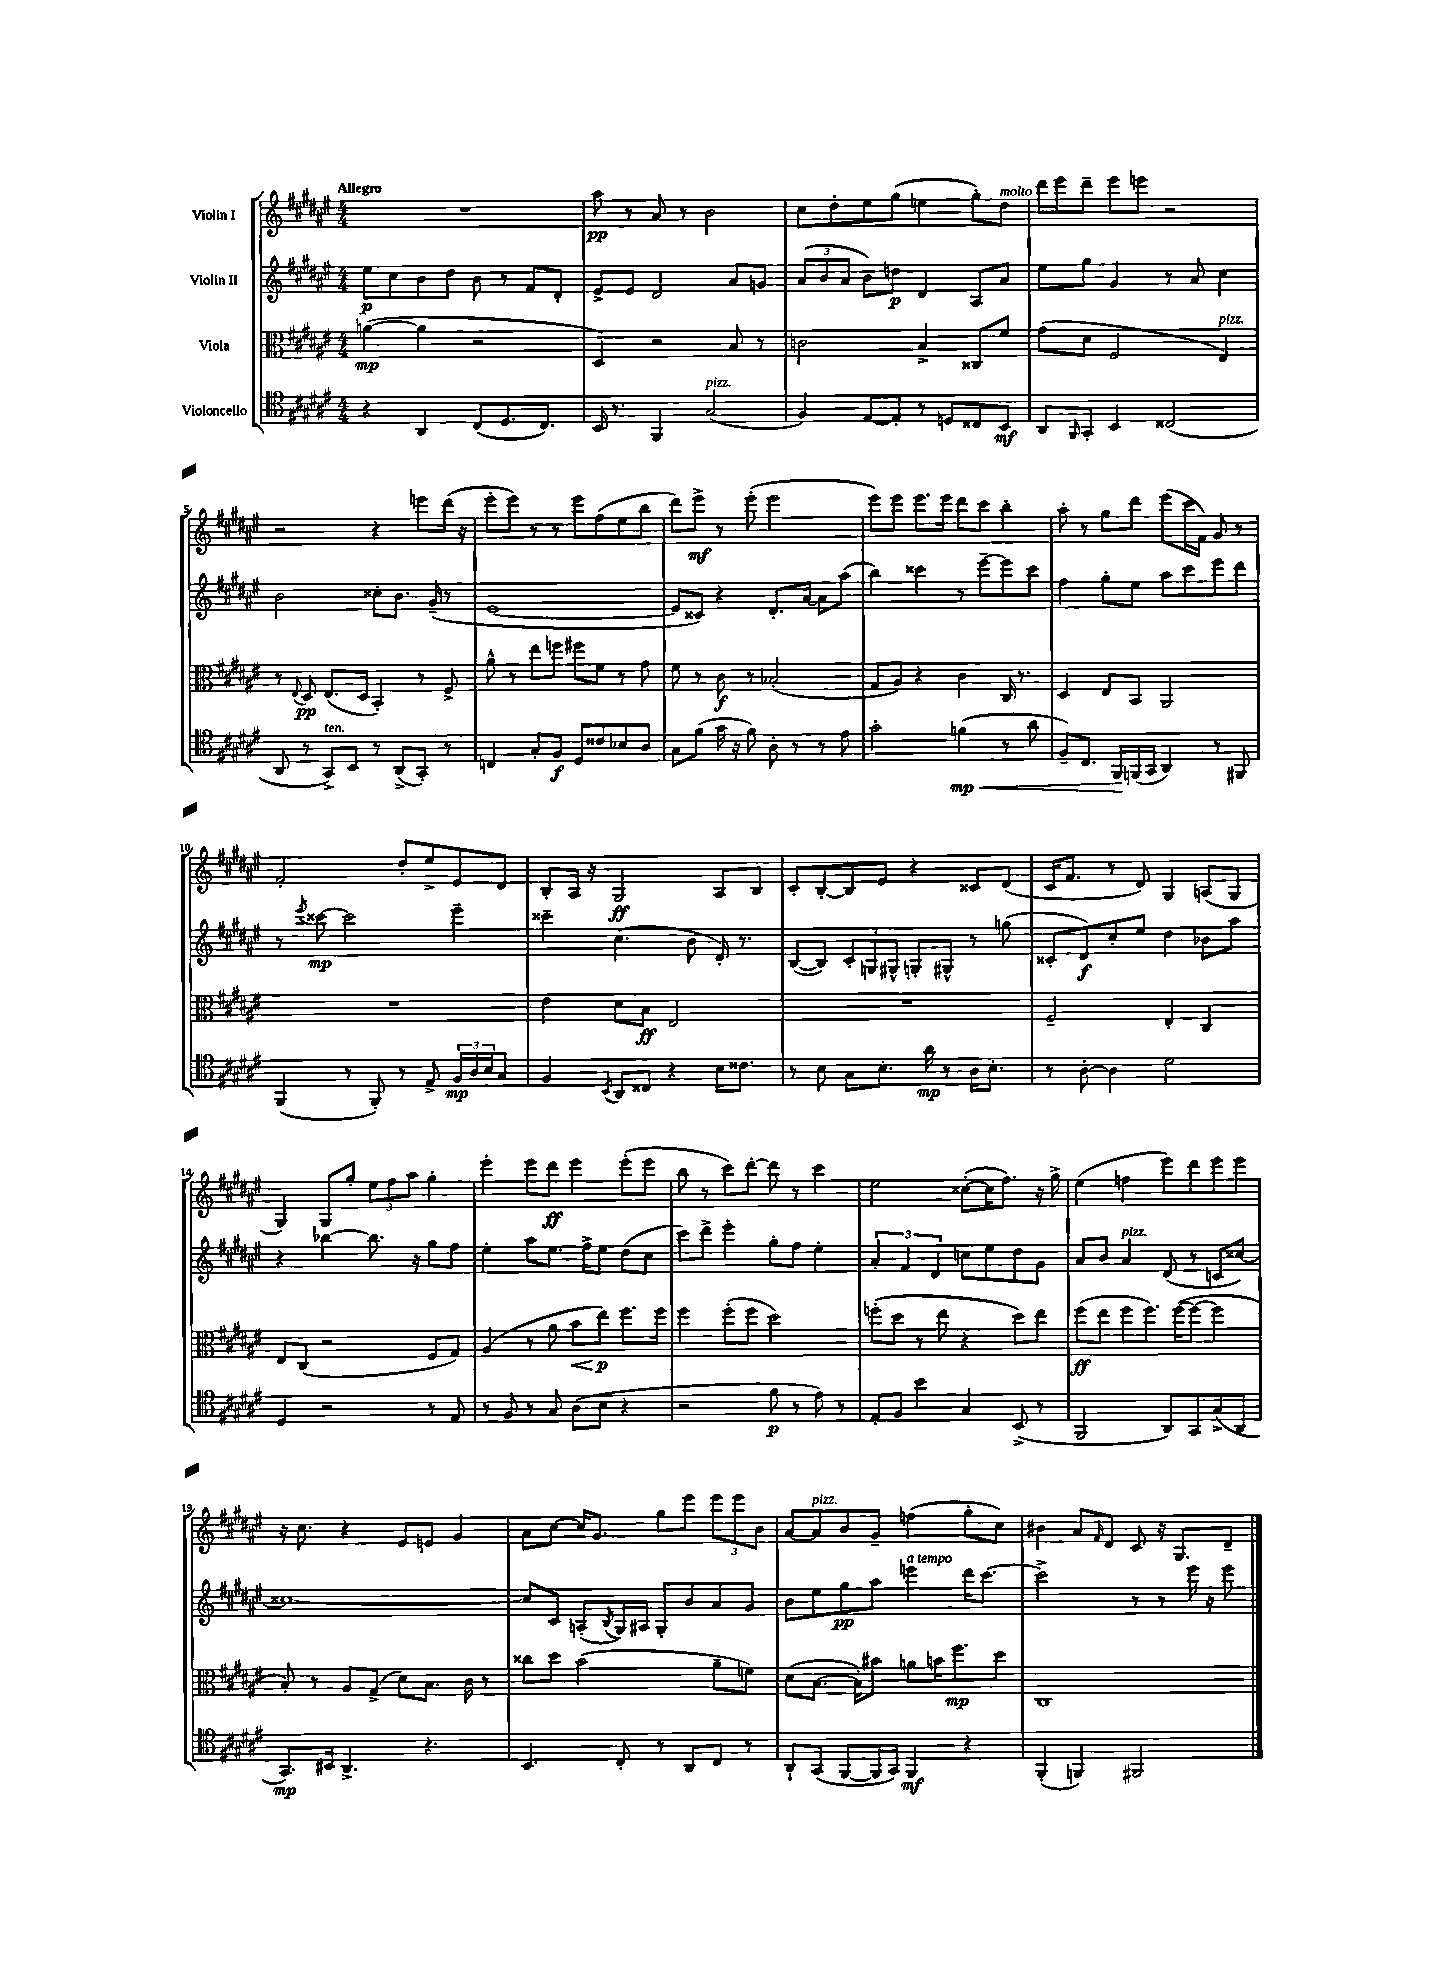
<<
\new StaffGroup <<
\new Staff = "s0" \with { instrumentName = "Violin I" } {
    \clef treble \key fis \major \numericTimeSignature \time 4/4 \tempo "Allegro"
    R1 |
    ais''8\pp r8 ais'8 r8 b'2 |
    cis''8 dis''8-. eis''8 gis''8( e''4 gis''8-.) dis''8^\markup { \italic "molto" } |
    dis'''16 eis'''16 dis'''8-- eis'''8 e'''8 r2 |
    r2 r4 e'''8 dis'''16( r16 |
    eis'''8-. eis'''8) r8 r8 eis'''8 fis''8( eis''8 b''8 |
    dis'''8) eis'''8->\mf r8 eis'''8-.( eis'''2 |
    eis'''8) eis'''8 eis'''8. eis'''16 dis'''8 cis'''8 b''4-. |
    ais''8-. r8 gis''8 dis'''8 eis'''8( cis'''16 fis'16) gis'8 r8 |
    fis'2-. dis''8-. eis''8-> eis'8 dis'8 |
    b8-. ais16 r16 gis2\ff ais8 b8 |
    cis'8-. b8~-. b8 eis'8 r4 cisis'8 dis'8( |
    cis'16 fis'8. r8 dis'8) gis4 a8( gis8 |
    gis4) gis8 gis''8-. \tuplet 3/2 { eis''8 fis''8 ais''8 } gis''4-. |
    eis'''4-. eis'''8 dis'''8\ff eis'''4 eis'''8-.( eis'''8 |
    b''8 r8 cis'''8) dis'''8~-. dis'''8 r8 cis'''4 |
    eis''2 cisis''8~-.( cisis''16 fis''8.) r16 gis''16-> |
    eis''4( f''4 eis'''8) dis'''8 eis'''8 eis'''8 |
    r16 cis''8. r4 eis'8 e'8 gis'4 |
    ais'8 cis''8~ cis''16 gis'8. gis''8 eis'''8 \tuplet 3/2 { eis'''8 eis'''8 b'8 } |
    ais'8~ ais'8^\markup { \italic "pizz." } b'8 gis'8-- f''4( gis''8-. cis''8) |
    bis'4 ais'8 \grace { fis'16 } dis'8 cis'8 r16 gis8. dis'8-- \bar "|." |
}
\new Staff = "s1" \with { instrumentName = "Violin II" } {
    \clef treble \key fis \major \numericTimeSignature \time 4/4
    eis''8\p cis''8 b'8 dis''8 b'8 r8 fis'8 dis'8-. |
    eis'8-> eis'8 dis'2 ais'8 g'8 |
    \tuplet 3/2 { ais'8( b'8 ais'8 } b'8) d''8\p dis'4 ais8 ais'8 |
    eis''8 gis''8 gis'4 r8 ais'8 cis''4 |
    b'2 cisis''8-. b'8. gis'16--( r8 |
    eis'1~ |
    eis'8 cisis'8) r4 dis'8.-. ais'16~ ais'8 ais''8( |
    b''4) cisis'''4 r8 eis'''8~-- eis'''8 cisis'''8 |
    fis''4 gis''8-. eis''8 ais''8 cis'''8 eis'''8 dis'''8 |
    r8 \acciaccatura { eis'''8 } cisis'''8~\mp cisis'''2 eis'''4-- |
    cisis'''4-- cis''4.( b'8 dis'16-.) r8. |
    b8~( b8) \tuplet 3/2 { cis'8-. g8 gis8-^ } g8-. gis8-^ r8 g''8( |
    cisis'8-. dis'8\f) cis''8-. eis''8 dis''4 bes'8 ais''8 |
    r4 bes''4~ bes''8. r16 gis''8 fis''8 |
    eis''4-. ais''8 eis''8. fis''16-> eis''8 dis''8( cis''8 |
    cis'''8) dis'''8-> eis'''4-. gis''8-. fis''8 eis''4-. |
    \tuplet 3/2 { ais'4-. fis'4 dis'4 } c''8 eis''8 dis''8 gis'8 |
    ais'8 b'8 ais'4^\markup { \italic "pizz." } dis'8( r8 c'8 cisis''8~) |
    cisis''1~ |
    cisis''8 cis'8 a8-.( \acciaccatura { b8 } gis16) ais16 gis8-. b'8 ais'8 gis'8 |
    b'8 eis''8 gis''8\pp ais''8 e'''4^\markup { \italic "a tempo" } dis'''16 cis'''8.~ |
    cis'''2-> r8 r8 eis'''16 r16 eis'''8 \bar "|." |
}
\new Staff = "s2" \with { instrumentName = "Viola" } {
    \clef alto \key fis \major \numericTimeSignature \time 4/4
    a'4~\mp( a'4 r2 |
    dis4) r2 b8 r8 |
    c'2 b4-> cisis8 fis'8 |
    gis'8( dis'8 fis2 eis4^\markup { \italic "pizz." }) |
    r8 \appoggiatura { eis8 } dis8\pp eis8.( dis16 b,4-.) r8 fis8-> |
    ais'8-^ r8 eis''8 f''8 fis''8 fis'8 r8 gis'8 |
    fis'8 r8 cis'8\f r8 bes2-.( |
    gis8 ais8) r4 cis'4 cis16 r8. |
    dis4 eis8 b,8 ais,2 |
    R1 |
    eis'4 dis'8 b8\ff eis2 |
    R1 |
    fis2-- eis4-. cis4 |
    eis8 cis8( r2 fis8 gis8) |
    ais4( r8 ais'8 b'8\< eis''8\p\!) fis''8. fis''16 |
    fis''4 fis''8-.( fis''8 dis''2) |
    f''8-.( dis''8 r8 eis''8 r4 dis''8) eis''8 |
    fis''8\ff( eis''8 fis''8 fis''8.) fis''16~( fis''8~ fis''4 |
    b8-.) r8 ais8 gis8->( dis'8) b8. cis'16 r8 |
    cisis''8 dis''8 b'2( ais'8-- f'8) |
    dis'8( b8.~ b16-.) bis'8 a'8 b'16 fis''8.\mp dis''8 |
    cis1 \bar "|." |
}
\new Staff = "s3" \with { instrumentName = "Violoncello" } {
    \clef tenor \key fis \major \numericTimeSignature \time 4/4
    r4 ais,4 cis8( dis8. cis8.) |
    b,16 r8. fis,4 gis2^\markup { \italic "pizz." }( |
    fis4) eis8~ eis8-. r8 d8 cisis8 b,8\mf |
    ais,8 \grace { fis,16 } gis,8-. b,4 cisis2( |
    ais,8 r8 gis,8->^\markup { \italic "ten." }) b,8 r8 ais,8->( gis,8-.) r8 |
    c4 gis8-. fis8\f dis8 cisis'8 bes8 ais8 |
    gis8 fis'8( gis'16 r16 fis'8) ais8-. r8 r8 eis'8 |
    gis'2-. f'4\mp\<( r8 ais'8 |
    fis8--) cis8. fis,16\! f,16( gis,16 ais,4) r8 fis,8 |
    fis,4( r8 fis,8-.) r8 eis8-> \tuplet 3/2 { fis16\mp ais16 b16 } gis8 |
    fis4 \acciaccatura { b,8 } ais,8 cisis8 r4 b16 cisis'8. |
    r8 b8 gis8 b8.-. ais'16\mp r8 ais16 b8.-. |
    r8 ais8~-. ais4 dis'2 |
    dis4 r2 r8 eis8 |
    r8 fis8 r8 gis8 ais8( b8 r4 |
    r2 fis'8\p r8 eis'8) r8 |
    eis8-. fis8 b'4 gis4 b,8->( r8 |
    fis,2 ais,8) gis,8 gis8->( ais,8 |
    gis,8.\mp) bis,16 ais,4.-> r4. |
    b,4. cis8-. r8 ais,8 cis8 r8 |
    ais,8-! gis,8( fis,8~ fis,16 gis,16) fis,4\mf r4 |
    fis,4-.( f,4) fis,2 \bar "|." |
}
>>
>>
